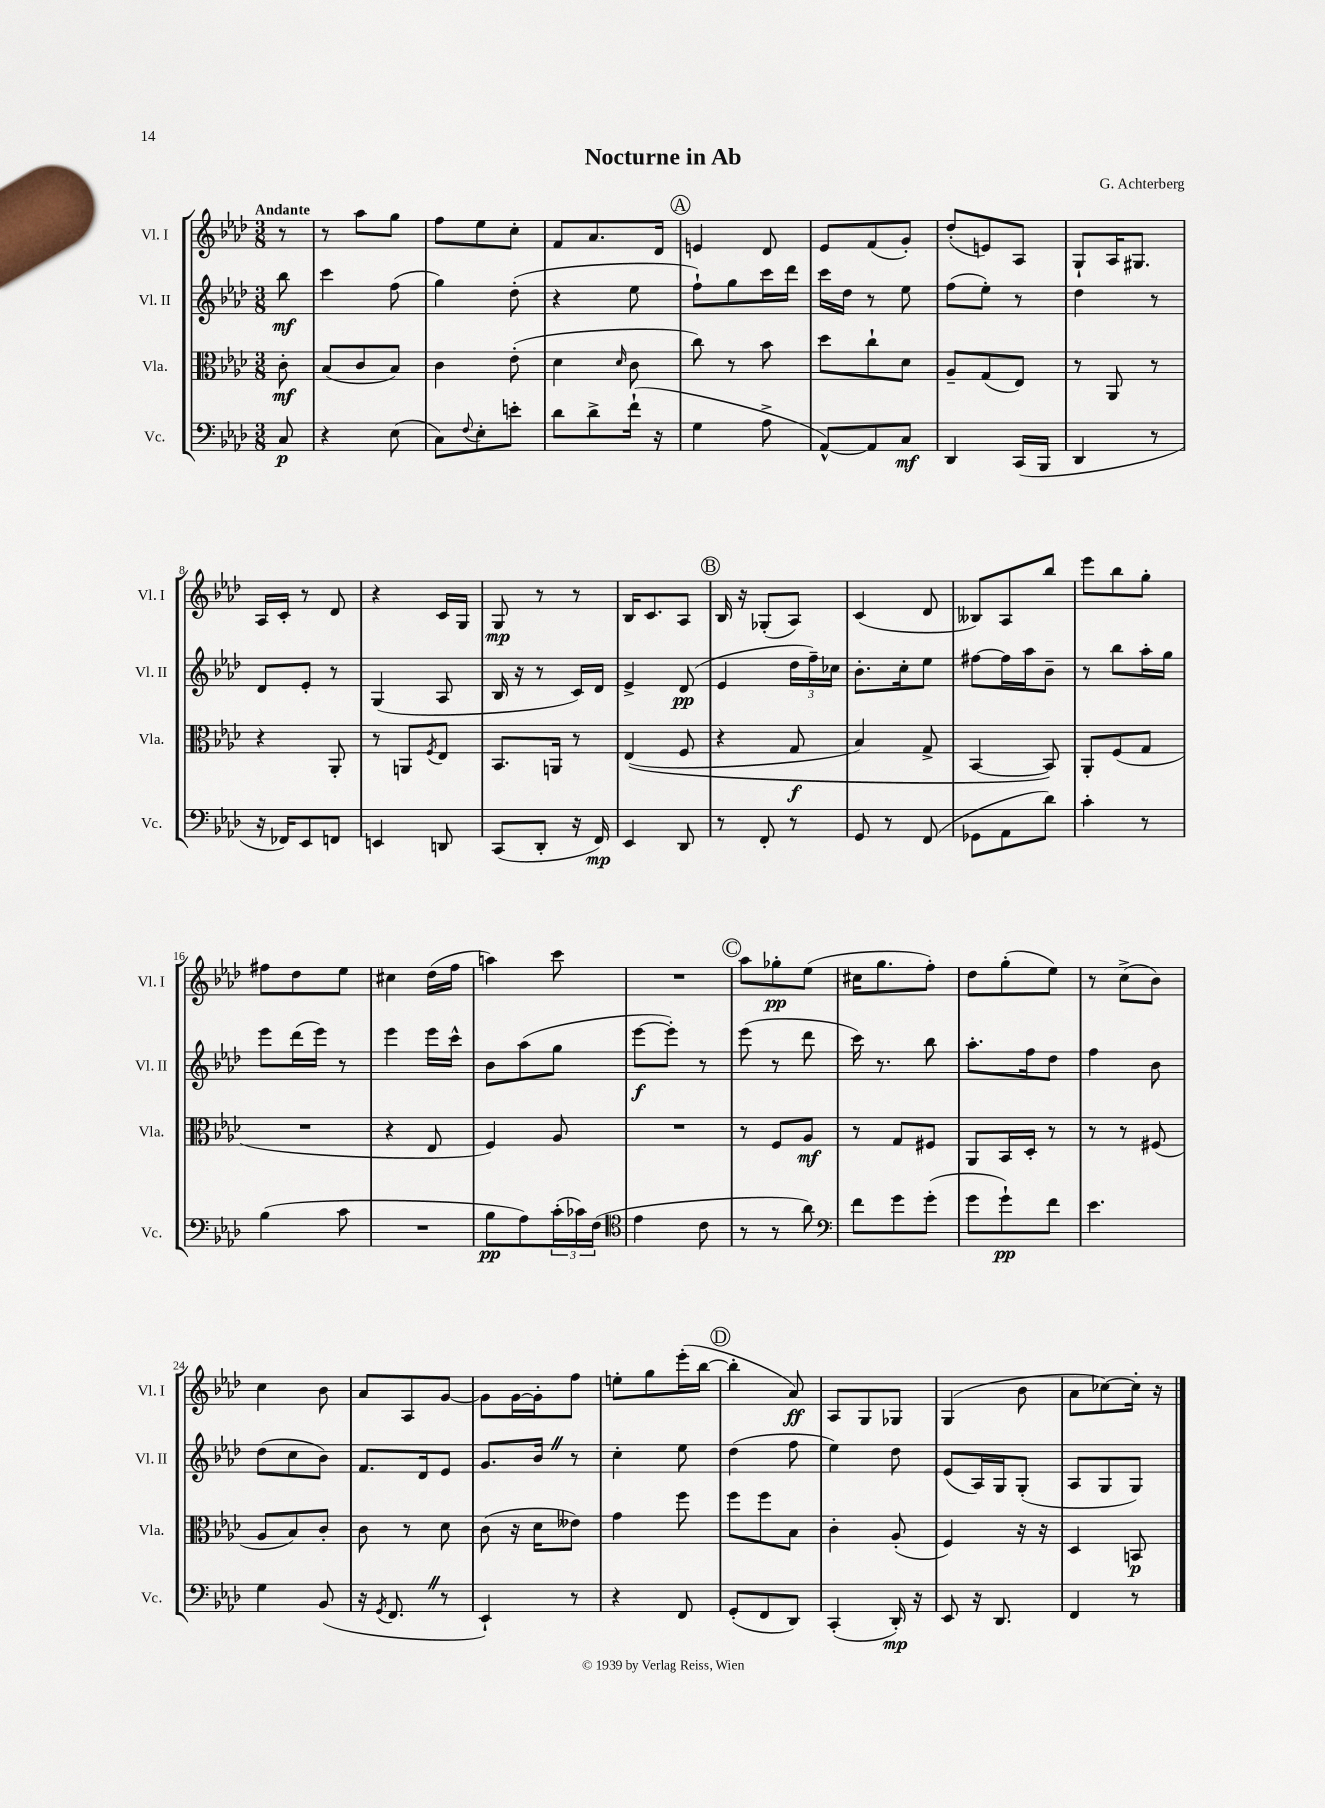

**kern	**kern	**kern	**kern
*staff4	*staff3	*staff2	*staff1
*clefF4	*clefC3	*clefG2	*clefG2
*k[b-e-a-d-]	*k[b-e-a-d-]	*k[b-e-a-d-]	*k[b-e-a-d-]
*M3/8	*M3/8	*M3/8	*M3/8
8C	8c'	8bb-	8r
=	=	=	=
4r	(8B-	4ccc	8r
.	8c	.	8aa-
(8E-	8B-)	(8ff	8gg
=	=	=	=
8C)	4c	4gg)	8ff
8qqF	.	.	.
8E-'	.	.	8ee-
8e'	(8e-'	(8dd-'	8cc'
=	=	=	=
8d-	4d-	4r	8f
8d-^	.	.	8.a-
.	16qqd-	.	.
(16f`	8c	8ee-	.
16r	.	.	16d-
=	=	=	=
4G	8cc)	8ff`)	4e
.	8r	8gg	.
8A-^	8b-	16ccc	8d-
.	.	16ddd-	.
=	=	=	=
[8AA-^^)	8dd-	16ccc	8e-
.	.	16dd-	.
8AA-]	8cc`	8r	(8f
8C	8d-	8ee-	8g')
=	=	=	=
4DD-	8A-~	(8ff	(8dd-'
.	(8G	8ee-')	8e)
(16CC	8E-)	8r	8A-
16BBB-	.	.	.
=	=	=	=
4DD-	8r	4dd-	8G`
.	8AA-	.	16A-
.	.	.	8.G#
8r	8r	8r	.
=	=	=	=
16r	4r	8d-	16A-
16FF-)	.	.	16c'
8EE-	.	8e-'	8r
8FF	8AA-'	8r	8d-
=	=	=	=
4EE	8r	(4G	4r
.	8AA	.	.
.	8qF	.	.
8DD	8E-	8A-	16c
.	.	.	16G
=	=	=	=
(8CC	8.BB-	16B-	8G
.	.	16r	.
8DD-'	.	8r	8r
.	16AA	.	.
16r	8r	16c)	8r
16FF)	.	16d-	.
=	=	=	=
4EE-	&((4E-	4e-^	16B-
.	.	.	8.c
8DD-	8F	(8d-	8A-
=	=	=	=
8r	4r	4e-	16B-
.	.	.	16r
8FF'	.	.	(8G-'
8r	8G	24dd-	8A-)
.	.	24ff~)	.
.	.	24cc-	.
=	=	=	=
8GG	4B-)	8.b-'	(4c
8r	.	.	.
.	.	16cc'	.
(8FF	8G^	8ee-	8d-
=	=	=	=
8GG-	[4BB-	[8ff#	8B--)
8AA-	.	16ff#]	8A-
.	.	16aa-	.
8d-)	8BB-]&)	8b-~	8bb-
=	=	=	=
4c'	8AA-'	8r	8eee-
.	(8F	8bb-	8bb-
8r	8G	16aa-'	8gg'
.	.	16gg	.
=	=	=	=
(4B-	4.r	8eee-	8ff#
.	.	(16ddd-	8dd-
.	.	16eee-)	.
8c	.	8r	8ee-
=	=	=	=
4.r	4r	4eee-	4cc#
.	8E-	16eee-	(16dd-
.	.	16ccc^^	16ff
=	=	=	=
8B-	4F)	8b-	4aa)
8A-)	.	(8aa-	.
(24c'	8A-	8gg	8ccc
24c-)	.	.	.
(24F	.	.	.
=	=	=	=
*clefC4	*	*	*
4e-	4.r	[8eee-	4.r
.	.	8eee-'])	.
8c	.	8r	.
=	=	=	=
8r	8r	(8eee-	8aa-
8r	8F	8r	8gg-'
8a-)	8A-	8ddd-	(8ee-
=	=	=	=
*clefF4	*	*	*
8f	8r	16ccc)	16cc#
.	.	8.r	8.gg
8g	8G	.	.
(8g'	8F#	8bb-	8ff')
=	=	=	=
8g	8AA-	8.aa-'	8dd-
8g`)	16BB-	.	(8gg'
.	16D-'	16ff	.
8f	8r	8dd-	8ee-)
=	=	=	=
4.e-	8r	4ff	8r
.	8r	.	(8cc^
.	(8F#	8b-	8b-)
=	=	=	=
4G	8A-	(8dd-	4cc
.	8B-)	8cc	.
(8BB-	8c'	8b-)	8b-
=	=	=	=
16r	8c	8.f	8a-
8qGG	.	.	.
8.FF	.	.	.
.	8r	.	8A-
.	.	16d-	.
8r	8d-	8e-	[8g
=	=	=	=
4EE-`)	(8c	8.g	8g]
.	16r	.	[16g
.	16d-	16b-	16g']
8r	8e--)	8r	8ff
=	=	=	=
4r	4g	4cc'	8ee'
.	.	.	8gg
8FF	8ff	8ee-	(16eee-'
.	.	.	[16bb-
=	=	=	=
(8GG'	8ff	(4dd-	4bb-']
8FF	8ff	.	.
8DD-)	8B-	8ff	8a-)
=	=	=	=
(4CC'	4c'	4ee-)	8A-
.	.	.	8G
16DD-')	(8A-'	8dd-	8G-
16r	.	.	.
=	=	=	=
8EE-	4F)	(8e-	(4G
16r	.	16A-)	.
8.DD-	.	16G	.
.	16r	(8G'	8b-
.	16r	.	.
=	=	=	=
4FF	4D-	8A-	8a-
.	.	8G	[8cc-)
8r	8BB	8G)	16cc-']
.	.	.	16r
==	==	==	==
*-	*-	*-	*-
